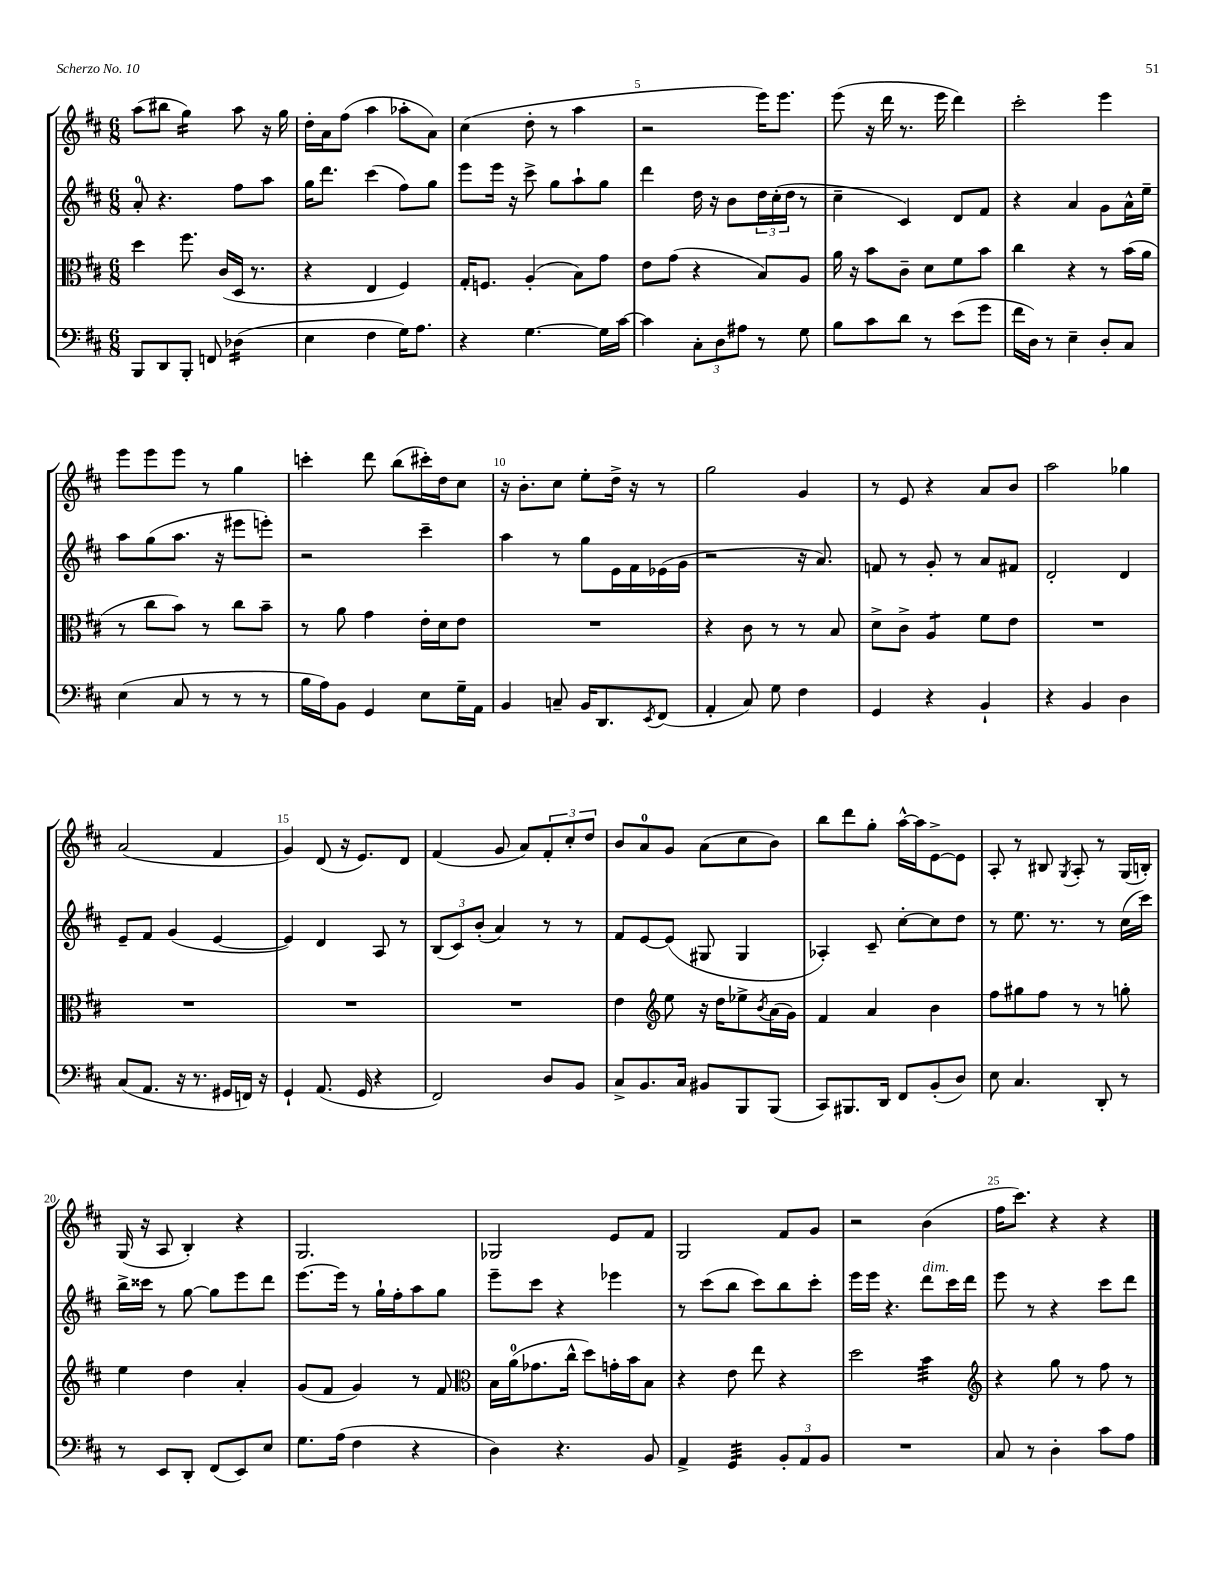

**kern	**kern	**kern	**kern
*staff4	*staff3	*staff2	*staff1
*clefF4	*clefC3	*clefG2	*clefG2
*k[f#c#]	*k[f#c#]	*k[f#c#]	*k[f#c#]
*M6/8	*M6/8	*M6/8	*M6/8
8BBB/L	4dd\	8a'/	(8aa\L
8DD/	.	4.r	8bb#\J
8BBB'/J	8.ff#\	.	4gg\)
8FF/	.	.	.
.	(16c#/LL	.	.
(4D-\	16D/JJ	8ff#\L	8aa\
.	8.r	.	.
.	.	8aa\J	16r
.	.	.	16gg\
=	=	=	=
4E\	4r	16gg\LK	16dd'\LL
.	.	8.ddd\J	16a\J
.	.	.	(8ff#\J
4F#\	4E/	(4ccc#\	4aa\
16G\LK)	4F#/)	8ff#\L)	8aa-'\L
8.A\J	.	.	.
.	.	8gg\J	8a\J)
=	=	=	=
4r	16G'/LK	8eee\L	(4cc#\
.	8.F/J	.	.
.	.	16eee\Jk	.
.	.	16r	.
[4.G\	(4A'/	8ccc#^\	8dd'\
.	.	8gg\L	8r
.	8B\L)	8aa`\	4aa\
16G\]LL	8g\J	8gg\J	.
[16c#\JJ	.	.	.
=	=	=	=
4c#\]	8e\L	4ddd\	2r
.	(8g\J	.	.
12C#'\L	4r	16dd\	.
.	.	16r	.
12D\	.	.	.
.	.	8b\L	.
12A#\J	.	.	.
8r	8B/L)	24dd\L	16eee\LK)
.	.	(24cc#'\	.
.	.	.	8.eee\J
.	.	24dd\JJ	.
8G\	8A/J	8r	.
=	=	=	=
8B\L	16a\	4cc#~\	(8eee\
.	16r	.	.
8c#\	8b\L	.	16r
.	.	.	16ddd\
8d\J	8c#~\J	4c#/)	8.r
8r	8d\L	.	.
.	.	.	16eee\
(8e\L	8f#\	8d/L	4ddd\)
8g\J	8b\J	8f#/J	.
=	=	=	=
16f#\LL	4cc#\	4r	2ccc#'\
16D\JJ)	.	.	.
8r	.	.	.
4E~\	4r	4a/	.
8D'/L	8r	8g\L	4eee\
8C#/J	(16b\LL	16a^^\L	.
.	16a\JJ	16ee~\JJ	.
=	=	=	=
(4E\	8r	8aa\L	8eee\L
.	8cc#\L	(8gg\	8eee\
8C#/	8b\J)	8.aa\J	8eee\J
8r	8r	.	8r
.	.	16r	.
8r	8cc#\L	8eee#\L	4gg\
8r	8b~\J	8eee'\J)	.
=	=	=	=
16B\LL	8r	2r	4ccc'\
16A\J)	.	.	.
8BB\J	8a\	.	.
4GG/	4g\	.	8ddd\
.	.	.	(8bb\L
8E\L	16e'\LL	4ccc#~\	16ccc#'\L)
.	16d\J	.	16dd\J
16G~\L	8e\J	.	8cc#\J
16AA\JJ	.	.	.
=	=	=	=
4BB/	2.r	4aa\	16r
.	.	.	8.b'\L
8C~/	.	8r	8cc#\J
16BB/LK	.	8gg\L	8ee'\L
8.DD/	.	.	.
.	.	16e\L	16dd^\Jk
.	.	16f#\	16r
8qEE/	.	.	.
(8FF#/J	.	(16e-\	8r
.	.	16g\JJ	.
=	=	=	=
4AA'/	4r	2r	2gg\
8C#/)	8c#\	.	.
8G\	8r	.	.
4F#\	8r	16r	4g/
.	.	8.a/)	.
.	8B/	.	.
=	=	=	=
4GG/	8d^\L	8f/	8r
.	8c#^\J	8r	8e/
4r	4A/	8g'/	4r
.	.	8r	.
4BB`/	8f#\L	8a/L	8a/L
.	8e\J	8f#/J	8b/J
=	=	=	=
4r	2.r	2d'/	2aa\
4BB/	.	.	.
4D\	.	4d/	4gg-\
=	=	=	=
(8C#/L	2.r	8e~/L	(2a/
8.AA/J	.	8f#/J	.
.	.	(4g/	.
16r	.	.	.
8.r	.	.	.
.	.	[4e/	4f#/
16GG#/LL	.	.	.
16FF/JJ)	.	.	.
16r	.	.	.
=	=	=	=
4GG`/	2.r	4e/])	4g/)
(8.AA/	.	4d/	(8d/
.	.	.	16r
16GG/	.	.	8.e/L)
4r	.	8A/	.
.	.	8r	8d/J
=	=	=	=
2FF#/)	2.r	(12B/L	(4f#/
.	.	12c#/)	.
.	.	(12b'/J	.
.	.	4a/)	8g/
.	.	.	8a/L)
8D/L	.	8r	12f#'/
.	.	.	12cc#'/
8BB/J	.	8r	.
.	.	.	12dd/J
=	=	=	=
8C#^/L	4e\	8f#/L	8b/L
8.BB/	.	[8e/	8a/
*	*clefG2	*	*
.	8ee\	(8e/]J	8g/J
16C#/Jk	.	.	.
8BB#/L	16r	8G#/	(8a\L
.	16dd\LK	.	.
8BBB/	8ee-^\	4G#/	8cc#\
.	8qb/	.	.
(8BBB/J	(16a\L	.	8b\J)
.	16g\JJ)	.	.
=	=	=	=
8CC#/L)	4f#/	4A-'/)	8bb\L
8.BBB#/	.	.	8ddd\
.	4a/	8c#~/	8gg'\J
16DD/Jk	.	.	.
8FF#/L	.	[8cc#'\L	[16aa^^\LL
.	.	.	16aa\]J
(8BB'/	4b\	8cc#\]	[8e^\
8D/J)	.	8dd\J	8e\]J
=	=	=	=
8E\	8ff#\L	8r	8A'/
4.C#/	8gg#\	8.ee\	8r
.	8ff#\J	.	8B#/
.	.	8.r	.
.	.	.	8qG/
.	8r	.	8A'/
8DD'/	8r	8r	8r
8r	8gg'\	(16cc#\LL	(16G/LL
.	.	16ccc#\JJ)	16B'/JJ)
=	=	=	=
8r	4ee\	16bb^\LL	(16G/
.	.	16ccc##\JJ	16r
8EE/L	.	8r	8A/
8DD'/J	4dd\	[8gg\	4B'/)
(8FF#/L	.	8gg\]L	.
8EE/)	4a'/	8eee\	4r
8E/J	.	8ddd\J	.
=	=	=	=
8.G\L	(8g/L	[8.eee\L	2.G/
.	8f#/J	.	.
(16A\Jk	.	16eee\]Jk	.
4F#\	4g/)	8r	.
.	.	16gg`\LL	.
.	.	16ff#'\J	.
4r	8r	8aa\	.
.	8f#/	8gg\J	.
=	=	=	=
*	*clefC3	*	*
4D\)	16B\LL	8eee~\L	2G-/
.	(16a\J	.	.
.	8.g-\	8ccc#\J	.
4.r	.	4r	.
.	16cc#^^\Jk	.	.
.	8dd\L)	.	.
.	16g'\L	4eee-\	8e/L
.	16b\J	.	.
8BB/	8B\J	.	8f#/J
=	=	=	=
4AA^/	4r	8r	2G/
.	.	(8ccc#\L	.
4GG/	8e\	8bb\J	.
.	8ee\	8ccc#\L)	.
12BB'/L	4r	8bb\	8f#/L
12AA/	.	.	.
.	.	8ccc#'\J	8g/J
12BB/J	.	.	.
=	=	=	=
2.r	2dd\	16eee\LL	2r
.	.	16eee\JJ	.
.	.	4.r	.
.	4b\	8ddd\L	(4b\
.	.	16ccc#\L	.
.	.	16ddd\JJ	.
=	=	=	=
*	*clefG2	*	*
8C#/	4r	8eee\	16ff#\LK
.	.	.	8.ccc#\J)
8r	.	8r	.
4D'\	8gg\	4r	4r
.	8r	.	.
8c#\L	8ff#\	8ccc#\L	4r
8A\J	8r	8ddd\J	.
==	==	==	==
*-	*-	*-	*-
